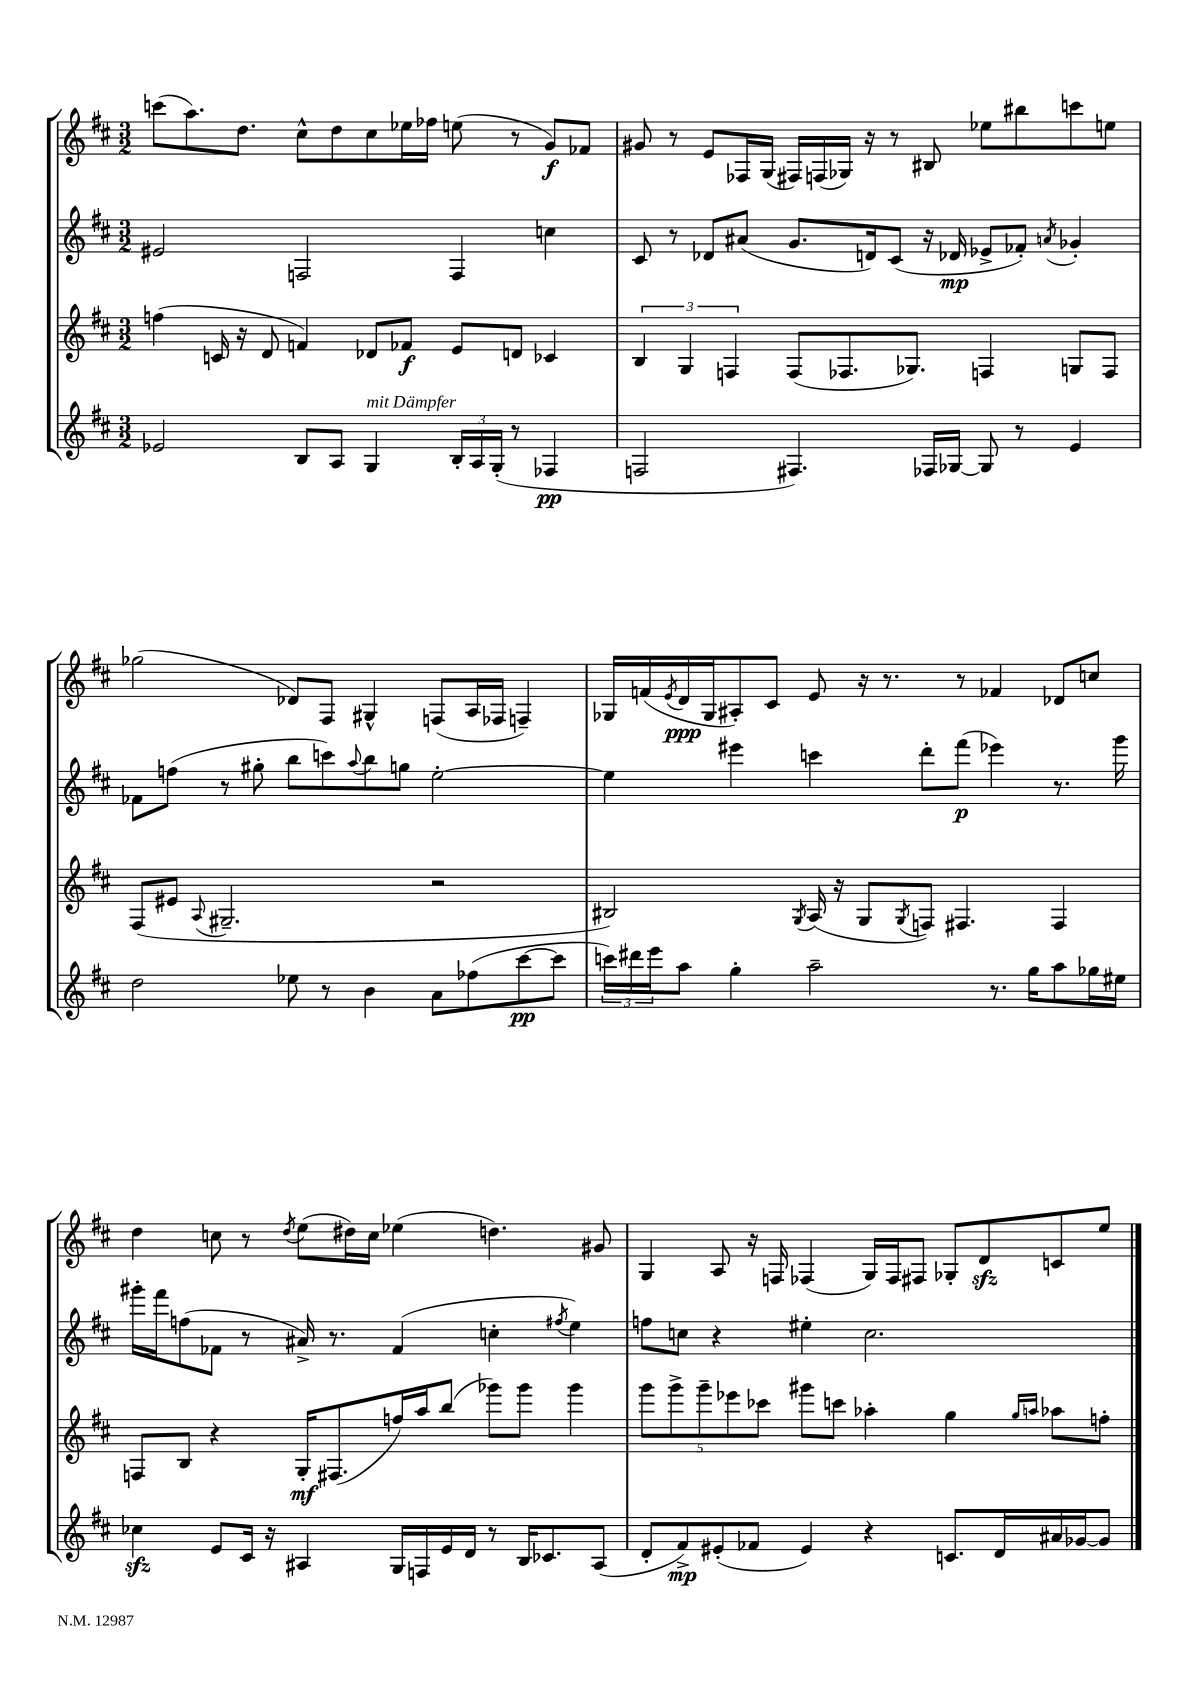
<<
\new StaffGroup <<
\new Staff = "s0" {
    \clef treble \key d \major \numericTimeSignature \time 3/2
    c'''8( a''8.) d''8. cis''8-^ d''8 cis''8 ees''16 fes''16 e''8( r8 g'8\f) fes'8 |
    gis'8 r8 e'8 fes16 g16( fis16) f16( ges16) r16 r8 bis8 ees''8 bis''8 c'''8 e''8 |
    ges''2( des'8) fis8 gis4-^ f8( a16 fes16 f4--) |
    ges16 f'16( \acciaccatura { e'8 } d'16\ppp ges16 ais8-.) cis'8 e'8 r16 r8. r8 fes'4 des'8 c''8 |
    d''4 c''8 r8 \acciaccatura { d''8 } e''8( dis''16) c''16 ees''4( d''4.) gis'8 |
    g4 a8 r16 f16 fes4( g16) fes16 fis8 ges8-. d'8\sfz c'8 e''8 \bar "|." |
}
\new Staff = "s1" {
    \clef treble \key d \major \numericTimeSignature \time 3/2
    eis'2 f2 f4 c''4 |
    cis'8 r8 des'8 ais'8( g'8. d'16) cis'8( r16 des'16\mp ees'8-> fes'8-.) \acciaccatura { a'8 } ges'4-. |
    fes'8 f''8( r8 gis''8-. b''8 c'''8) \appoggiatura { a''8 } b''8 g''8 e''2~-. |
    e''4 eis'''4 c'''4 d'''8-. fis'''8\p( ees'''4) r8. g'''16 |
    gis'''16-. fis'''16 f''8( fes'8 r8 ais'16->) r8. fes'4( c''4-. \acciaccatura { fis''8 } e''4) |
    f''8 c''8 r4 eis''4-. c''2. \bar "|." |
}
\new Staff = "s2" {
    \clef treble \key d \major \numericTimeSignature \time 3/2
    f''4( c'16 r16 d'8 f'4) des'8 fes'8\f e'8 d'8 ces'4 |
    \tuplet 3/2 { b4 g4 f4 } f8( fes8. ges8.) f4 g8 f8 |
    fis8( eis'8 \appoggiatura { a8 } gis2.-- r2 |
    bis2) \acciaccatura { g8 } a16( r16 g8 \acciaccatura { g8 } f8) fis4. fis4 |
    f8 b8 r4 g16-.\mf fis8.( f''16) a''16 b''8( ges'''8) ges'''8 ges'''4 |
    \tuplet 5/4 { g'''8 g'''8-> g'''8-- ees'''8 ces'''8 } gis'''8 c'''8 aes''4-. g''4 \grace { g''16 a''16 } aes''8 f''8-. \bar "|." |
}
\new Staff = "s3" {
    \clef treble \key d \major \numericTimeSignature \time 3/2
    ees'2 b8 a8 g4^\markup { \italic "mit Dämpfer" } \tuplet 3/2 { b16-. a16 g16-.( } r8 fes4\pp |
    f2 fis4.) fes16 ges16~ ges8 r8 e'4 |
    d''2 ees''8 r8 b'4 a'8 fes''8( cis'''8~\pp cis'''8 |
    \tuplet 3/2 { c'''16) dis'''16 e'''16 } a''8 g''4-. a''2-- r8. g''16 a''8 ges''16 eis''16 |
    ces''4\sfz e'8 cis'16 r16 ais4 g16 f16 e'16 d'16 r8 b16 ces'8. ais8( |
    d'8-. fis'8->\mp) eis'8-.( fes'8 eis'4) r4 c'8. d'16 ais'16 ges'16~ ges'8 \bar "|." |
}
>>
>>
\layout { \context { \Score \remove "Bar_number_engraver" } }
